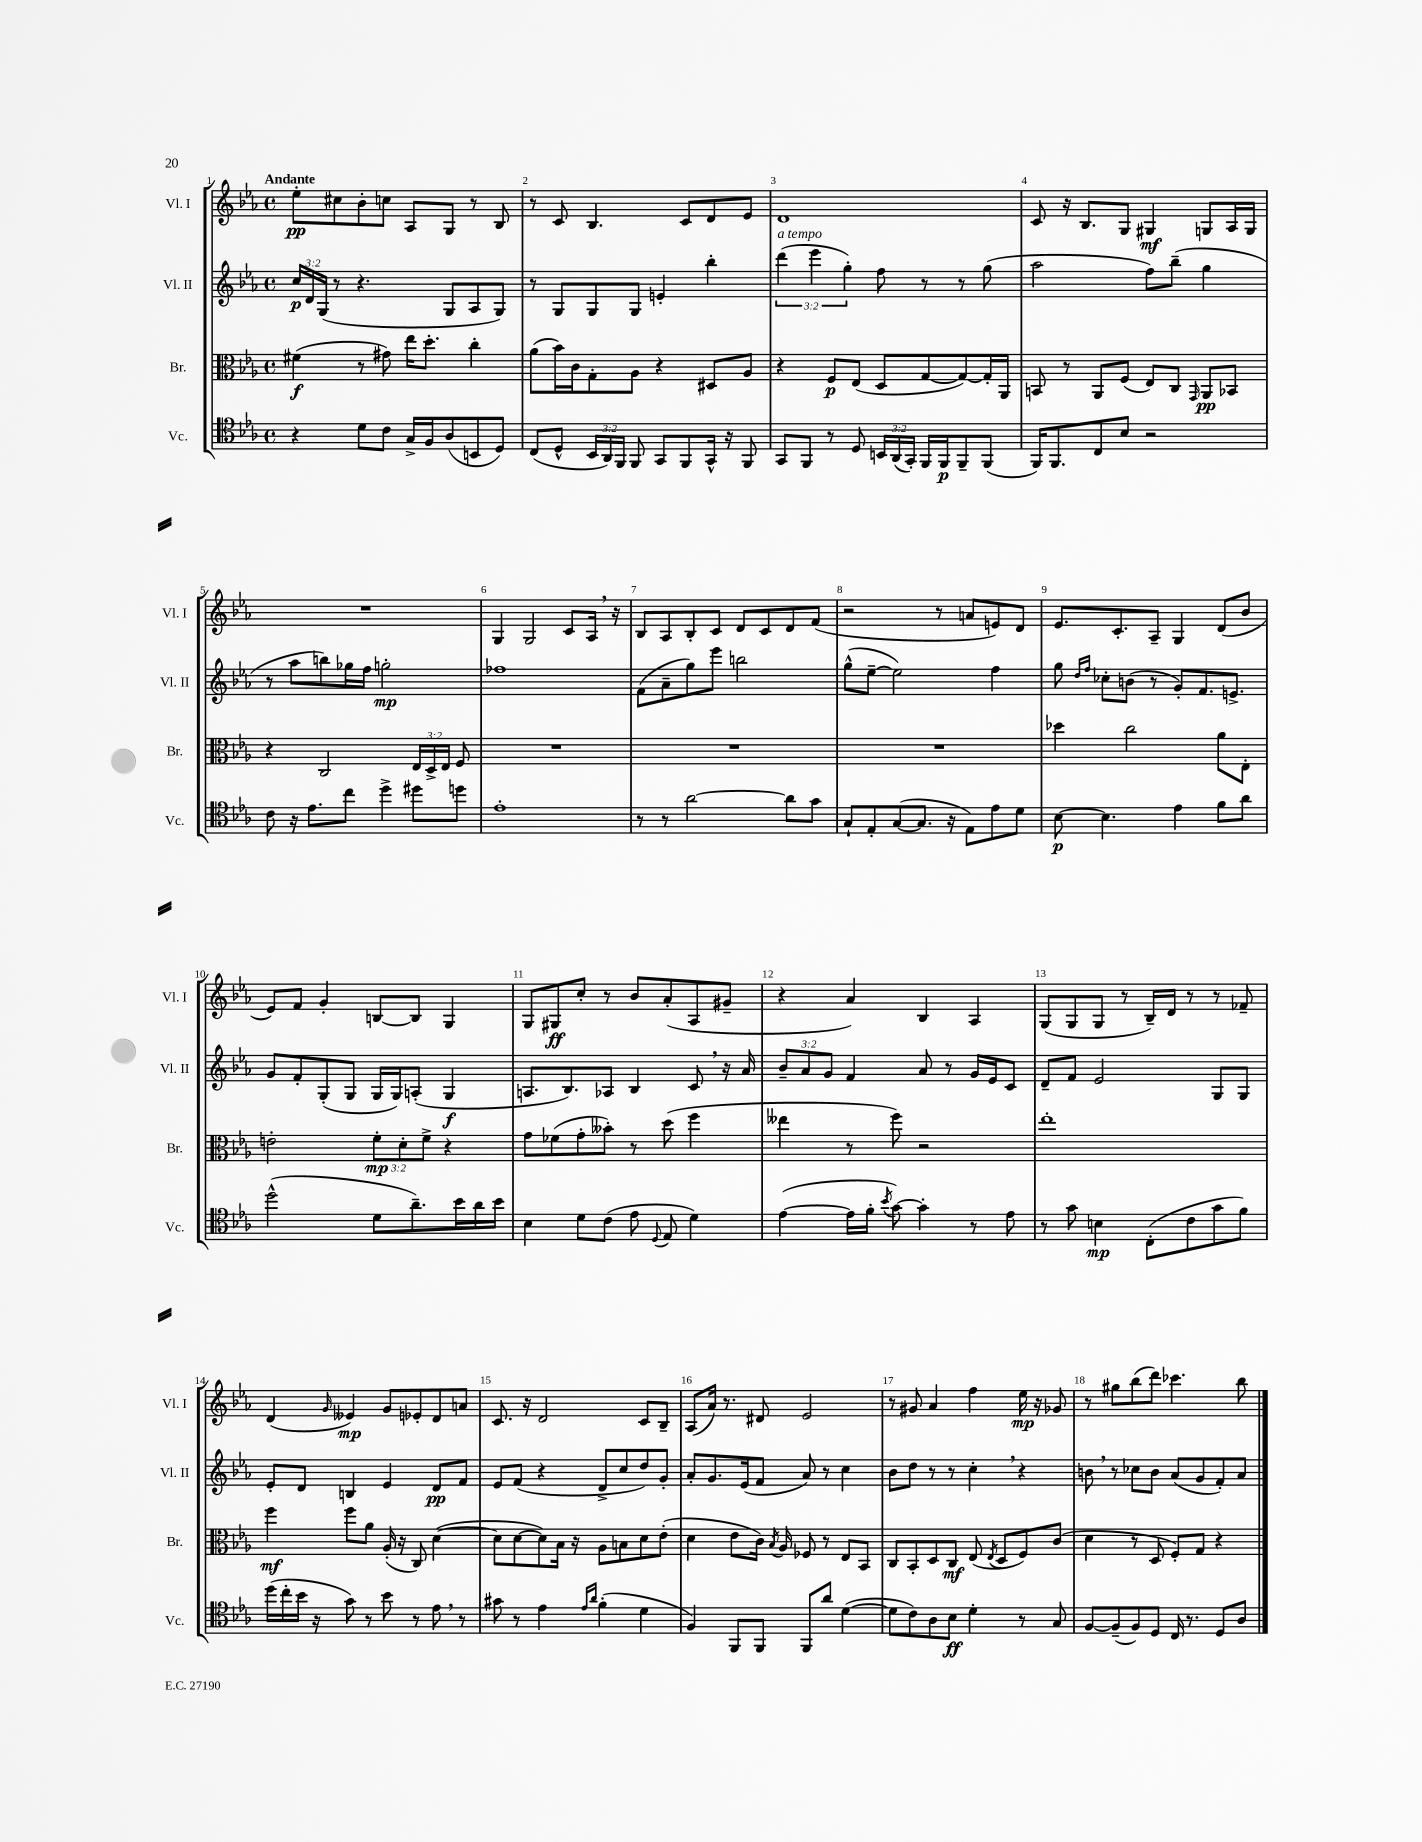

**kern	**dynam	**kern	**dynam	**kern	**dynam	**kern	**dynam
*part4	*part4	*part3	*part3	*part2	*part2	*part1	*part1
*staff4	*staff4	*staff3	*staff3	*staff2	*staff2	*staff1	*staff1
*I"Vc.	*	*I"Br.	*	*I"Vl. II	*	*I"Vl. I	*
*I'Vc.	*	*I'Br.	*	*I'Vl. II	*	*I'Vl. I	*
*clefC4	*	*clefC3	*	*clefG2	*	*clefG2	*
*k[b-e-a-]	*	*k[b-e-a-]	*	*k[b-e-a-]	*	*k[b-e-a-]	*
*M4/4	*	*M4/4	*	*M4/4	*	*M4/4	*
*met(c)	*	*met(c)	*	*met(c)	*	*met(c)	*
=1	=1	=1	=1	=1	=1	=1	=1
!	!	!	!	!	!	!LO:TX:a:B:t=Andante	!
4r	.	(4f#X\	f	24cc/LL	p	8ee-'\L	pp
.	.	.	.	24d/	.	.	.
.	.	.	.	(24G/JJ	.	.	.
.	.	.	.	8r	.	8cc#X\	.
8d\L	.	8r	.	4.r	.	8b-'\	.
8c\J	.	8g#X\)	.	.	.	8ccn\J	.
16G^/LL	.	16ee-\KL	.	.	.	8A-/L	.
16F/J	.	8.dd'\J	.	.	.	.	.
(8A-/	.	.	.	8G/L	.	8G/J	.
8BBn/	.	4cc'\	.	8A-/	.	8r	.
8D/J)	.	.	.	8G/J)	.	8B-/	.
=2	=2	=2	=2	=2	=2	=2	=2
(8C/L	.	(8a-\L	.	8r	.	8r	.
8D^^/J	.	16b-\L)	.	8G/L	.	8c/	.
.	.	16c\J	.	.	.	.	.
24BB-/LL	.	8G'\	.	8G/	.	4.B-/	.
24AA-/)	.	.	.	.	.	.	.
24FF/JJ	.	.	.	.	.	.	.
8FF/	.	8A-\J	.	8G/J	.	.	.
8GG/L	.	4r	.	4en'/	.	.	.
8FF/	.	.	.	.	.	8c/L	.
16GG^^/Jk	.	8D#X/L	.	4bb-'\	.	8d/	.
16r	.	.	.	.	.	.	.
8FF/	.	8A-/J	.	.	.	8e-/J	.
=3	=3	=3	=3	=3	=3	=3	=3
!	!	!	!	!LO:TX:a:i:t=a tempo	!	!	!
8GG/L	.	4r	.	(6ddd\	.	1d	.
8FF/J	.	.	.	.	.	.	.
.	.	.	.	6eee-\	.	.	.
8r	.	8F/L	p	.	.	.	.
.	.	.	.	6gg'\)	.	.	.
8D/	.	(8E-/J	.	.	.	.	.
24BBn/LL	.	8D/L	.	8ff\	.	.	.
(24AA-/	.	.	.	.	.	.	.
24GG'/JJ)	.	.	.	.	.	.	.
16FF/LL	.	[8G/	.	8r	.	.	.
16FF/J	p	.	.	.	.	.	.
8FF~/	.	8G/_)	.	8r	.	.	.
(8FF/J	.	16G'/L]	.	(8gg\	.	.	.
.	.	16AA-/JJ	.	.	.	.	.
=4	=4	=4	=4	=4	=4	=4	=4
16FF/KL)	.	8BBn/	.	2aa-\	.	8c/	.
8.FF/	.	.	.	.	.	.	.
.	.	8r	.	.	.	16r	.
.	.	.	.	.	.	8.B-/L	.
8C/	.	8AA-/L	.	.	.	.	.
8B-/J	.	(8F/J	.	.	.	8G/J	.
2r	.	8E-/L)	.	8ff\L)	.	4G#X/	mf
.	.	8C/J	.	(8bb-~\J	.	.	.
.	.	16qqGG/	.	.	.	.	.
.	.	8AA-/L	pp	4gg\	.	8Gn/L	.
.	.	8BB-X/J	.	.	.	16A-/L	.
.	.	.	.	.	.	16G/JJ	.
!!LO:LB:g=z
=5	=5	=5	=5	=5	=5	=5	=5
8c\	.	4r	.	8r	.	1r	.
16r	.	.	.	8aa-\L	.	.	.
8.e-\L	.	.	.	.	.	.	.
.	.	2C/	.	8bbn\)	.	.	.
8cc\J	.	.	.	16gg-X\L	.	.	.
.	.	.	.	16ff\JJ	.	.	.
4dd^\	.	.	.	2ggn'\	mp	.	.
8dd#X\L	.	24E-/LL	.	.	.	.	.
.	.	24D^/	.	.	.	.	.
.	.	24E-/JJ	.	.	.	.	.
8ddn\J	.	8F/	.	.	.	.	.
=6	=6	=6	=6	=6	=6	=6	=6
1e-'	.	1r	.	1ff-X	.	4G/	.
.	.	.	.	.	.	2G/	.
.	.	.	.	.	.	8c/L	.
.	.	.	.	.	.	16A-,/Jk	.
.	.	.	.	.	.	16r	.
=7	=7	=7	=7	=7	=7	=7	=7
8r	.	1r	.	(8f\L	.	8B-/L	.
8r	.	.	.	8a-~\	.	8A-/	.
[2a-\	.	.	.	8gg\)	.	8B-'/	.
.	.	.	.	8eee-\J	.	8c/J	.
.	.	.	.	2bbn\	.	8d/L	.
.	.	.	.	.	.	8c/	.
8a-\L]	.	.	.	.	.	8d/	.
8g\J	.	.	.	.	.	(8f/J	.
=8	=8	=8	=8	=8	=8	=8	=8
8G`/L	.	1r	.	(8gg^^\L	.	2r	.
8E-'/	.	.	.	[8ee-~\J	.	.	.
([8G/	.	.	.	2ee-\])	.	.	.
8.G/J]	.	.	.	.	.	.	.
.	.	.	.	.	.	8r	.
16r	.	.	.	.	.	.	.
8E-\L)	.	.	.	.	.	8an/L	.
8e-\	.	.	.	4ff\	.	8en/)	.
8d\J	.	.	.	.	.	8d/J	.
=9	=9	=9	=9	=9	=9	=9	=9
[8B-\	p	4dd-X\	.	8gg\	.	8.e-/L	.
.	.	.	.	16qqdd/LL	.	.	.
.	.	.	.	16qqff/JJ	.	.	.
4.B-\]	.	.	.	8cc-X'\L	.	.	.
.	.	.	.	.	.	8.c'/	.
.	.	2cc\	.	(8bn\J	.	.	.
.	.	.	.	8r	.	8A-~/J	.
4e-\	.	.	.	8g'/L)	.	4G/	.
.	.	.	.	8.f/	.	.	.
8f\L	.	8a-\L	.	.	.	(8d/L	.
.	.	.	.	8.en^/J	.	.	.
8a-\J	.	8E-'\J	.	.	.	8b-/J	.
!!LO:LB:g=z
=10	=10	=10	=10	=10	=10	=10	=10
(2dd^^\	.	2en'\	.	8g/L	.	8e-/L)	.
.	.	.	.	8f'/	.	8f/J	.
.	.	.	.	(8G'/	.	4g'/	.
.	.	.	.	8G/J	.	.	.
8d\L	.	12f'\L	mp	16G/LL	.	[8Bn/L	.
.	.	.	.	16G/J)	.	.	.
.	.	12d'\	.	.	.	.	.
8.a-~\)	.	.	.	(8An'/J	.	8B/J]	.
.	.	12f^\J	.	.	.	.	.
.	.	4r	.	4G/	f	4G/	.
16b-\L	.	.	.	.	.	.	.
16a-\	.	.	.	.	.	.	.
16b-\JJ	.	.	.	.	.	.	.
=11	=11	=11	=11	=11	=11	=11	=11
4B-\	.	8g\L	.	8.An/L	.	8G/L	.
.	.	(8f-X\	.	.	.	8G#X/	ff
.	.	.	.	8.B-/)	.	.	.
8d\L	.	8g'\	.	.	.	8cc'/J	.
(8c\J	.	8b--X'\J)	.	8A-X/J	.	8r	.
8e-\	.	8r	.	4B-/	.	8b-/L	.
8qqD/	.	.	.	.	.	.	.
8E-/	.	(8dd\	.	.	.	(8a-'/	.
4d\)	.	4ff\	.	8c,/	.	8A-/	.
.	.	.	.	16r	.	8g#X~/J	.
.	.	.	.	16a-/	.	.	.
=12	=12	=12	=12	=12	=12	=12	=12
([4e-\	.	4ee--X\	.	12b-~/L	.	4r	.
.	.	.	.	12a-/	.	.	.
.	.	.	.	12g/J	.	.	.
16e-\LL]	.	8r	.	4f/	.	4a-/)	.
16f'\JJ	.	.	.	.	.	.	.
8qb-/	.	.	.	.	.	.	.
[8g\)	.	8ff\)	.	.	.	.	.
4g'\]	.	2r	.	8a-/	.	4B-/	.
.	.	.	.	8r	.	.	.
8r	.	.	.	16g/LL	.	4A-/	.
.	.	.	.	16e-/J	.	.	.
8e-\	.	.	.	8c/J	.	.	.
=13	=13	=13	=13	=13	=13	=13	=13
8r	.	1ee-'	.	8d~/L	.	(8G/L	.
8g\	.	.	.	8f/J	.	8G/	.
4Bn\	mp	.	.	2e-/	.	8G/J	.
.	.	.	.	.	.	8r	.
(8C'\L	.	.	.	.	.	16B-~/LL)	.
.	.	.	.	.	.	16d/JJ	.
8c\	.	.	.	.	.	8r	.
8g\	.	.	.	8G/L	.	8r	.
8f\J)	.	.	.	8G/J	.	8f-X~/	.
!!LO:LB:g=z
=14	=14	=14	=14	=14	=14	=14	=14
(16dd\LL	.	4ff\	mf	8e-'/L	.	(4d/	.
16cc'\	.	.	.	.	.	.	.
16b-\JJ	.	.	.	8d/J	.	.	.
16r	.	.	.	.	.	.	.
.	.	.	.	.	.	16qqg/	.
8g\)	.	8ff\L	.	4Bn/	.	4e--X/)	mp
8r	.	8a-\J	.	.	.	.	.
8b-\	.	(16A-'/	.	4e-/	.	8g/L	.
.	.	16r	.	.	.	.	.
8r	.	8C/)	.	.	.	8e-X'/	.
8e-,\	.	([4d\	.	8d/L	pp	8d/	.
8r	.	.	.	8f/J	.	8an/J	.
=15	=15	=15	=15	=15	=15	=15	=15
8g#X\	.	8d\L]	.	8e-/L	.	8.c/	.
8r	.	[8d\	.	(8f/J	.	.	.
.	.	.	.	.	.	16r	.
4e-\	.	8d\])	.	4r	.	2d/	.
.	.	16B-\Jk	.	.	.	.	.
.	.	16r	.	.	.	.	.
16qqe-/LL	.	.	.	.	.	.	.
16qqa-/JJ	.	.	.	.	.	.	.
(4f'\	.	8A-\L	.	8d^/L	.	.	.
.	.	8Bn\	.	8cc/	.	.	.
4d\	.	8d\	.	8dd/)	.	8c/L	.
.	.	(8e-'\J	.	8g'/J	.	8B-~/J	.
=16	=16	=16	=16	=16	=16	=16	=16
4F/)	.	4d\	.	8a-'/L	.	(8A-/L	.
.	.	.	.	8.g/	.	16a-/Jk)	.
.	.	.	.	.	.	8.r	.
8FF/L	.	8e-\L	.	.	.	.	.
.	.	.	.	(16e-/k	.	.	.
8FF/J	.	16c\Jk)	.	8f/J	.	8d#X/	.
.	.	8qB-/	.	.	.	.	.
.	.	16A-/	.	.	.	.	.
8FF/L	.	8F-X/	.	8a-/)	.	2e-/	.
8a-/J	.	8r	.	8r	.	.	.
([4d\	.	8E-/L	.	4cc\	.	.	.
.	.	8BB-/J	.	.	.	.	.
=17	=17	=17	=17	=17	=17	=17	=17
8d\L]	.	8C/L	.	8b-\L	.	8r	.
8c\)	.	8BB-'/	.	8dd\J	.	8g#X/	.
8A-\	.	8D/	.	8r	.	4a-/	.
8B-\J	ff	8C/J	mf	8r	.	.	.
4d'\	.	(8E-/	.	4cc',\	.	4ff\	.
.	.	8qE-/	.	.	.	.	.
.	.	8D/L	.	.	.	.	.
8r	.	8F/)	.	4r	.	16ee-\	mp
.	.	.	.	.	.	16r	.
8G/	.	(8c/J	.	.	.	8g-X/	.
=18	=18	=18	=18	=18	=18	=18	=18
[8F/L	.	4d\	.	8bn,\	.	8r	.
(8F~/]	.	.	.	8r	.	8gg#X\L	.
8F/)	.	8r	.	8cc-X\L	.	(8bb-\	.
8D/J	.	8D/	.	8b\J	.	8ddd\J)	.
16C/	.	8F'/L)	.	(8a-/L	.	4.ccc-X\	.
8.r	.	.	.	.	.	.	.
.	.	8G/J	.	8g/	.	.	.
8D/L	.	4r	.	8f'/)	.	.	.
8A-/J	.	.	.	8a-/J	.	8bb-\	.
==	==	==	==	==	==	==	==
*-	*-	*-	*-	*-	*-	*-	*-
